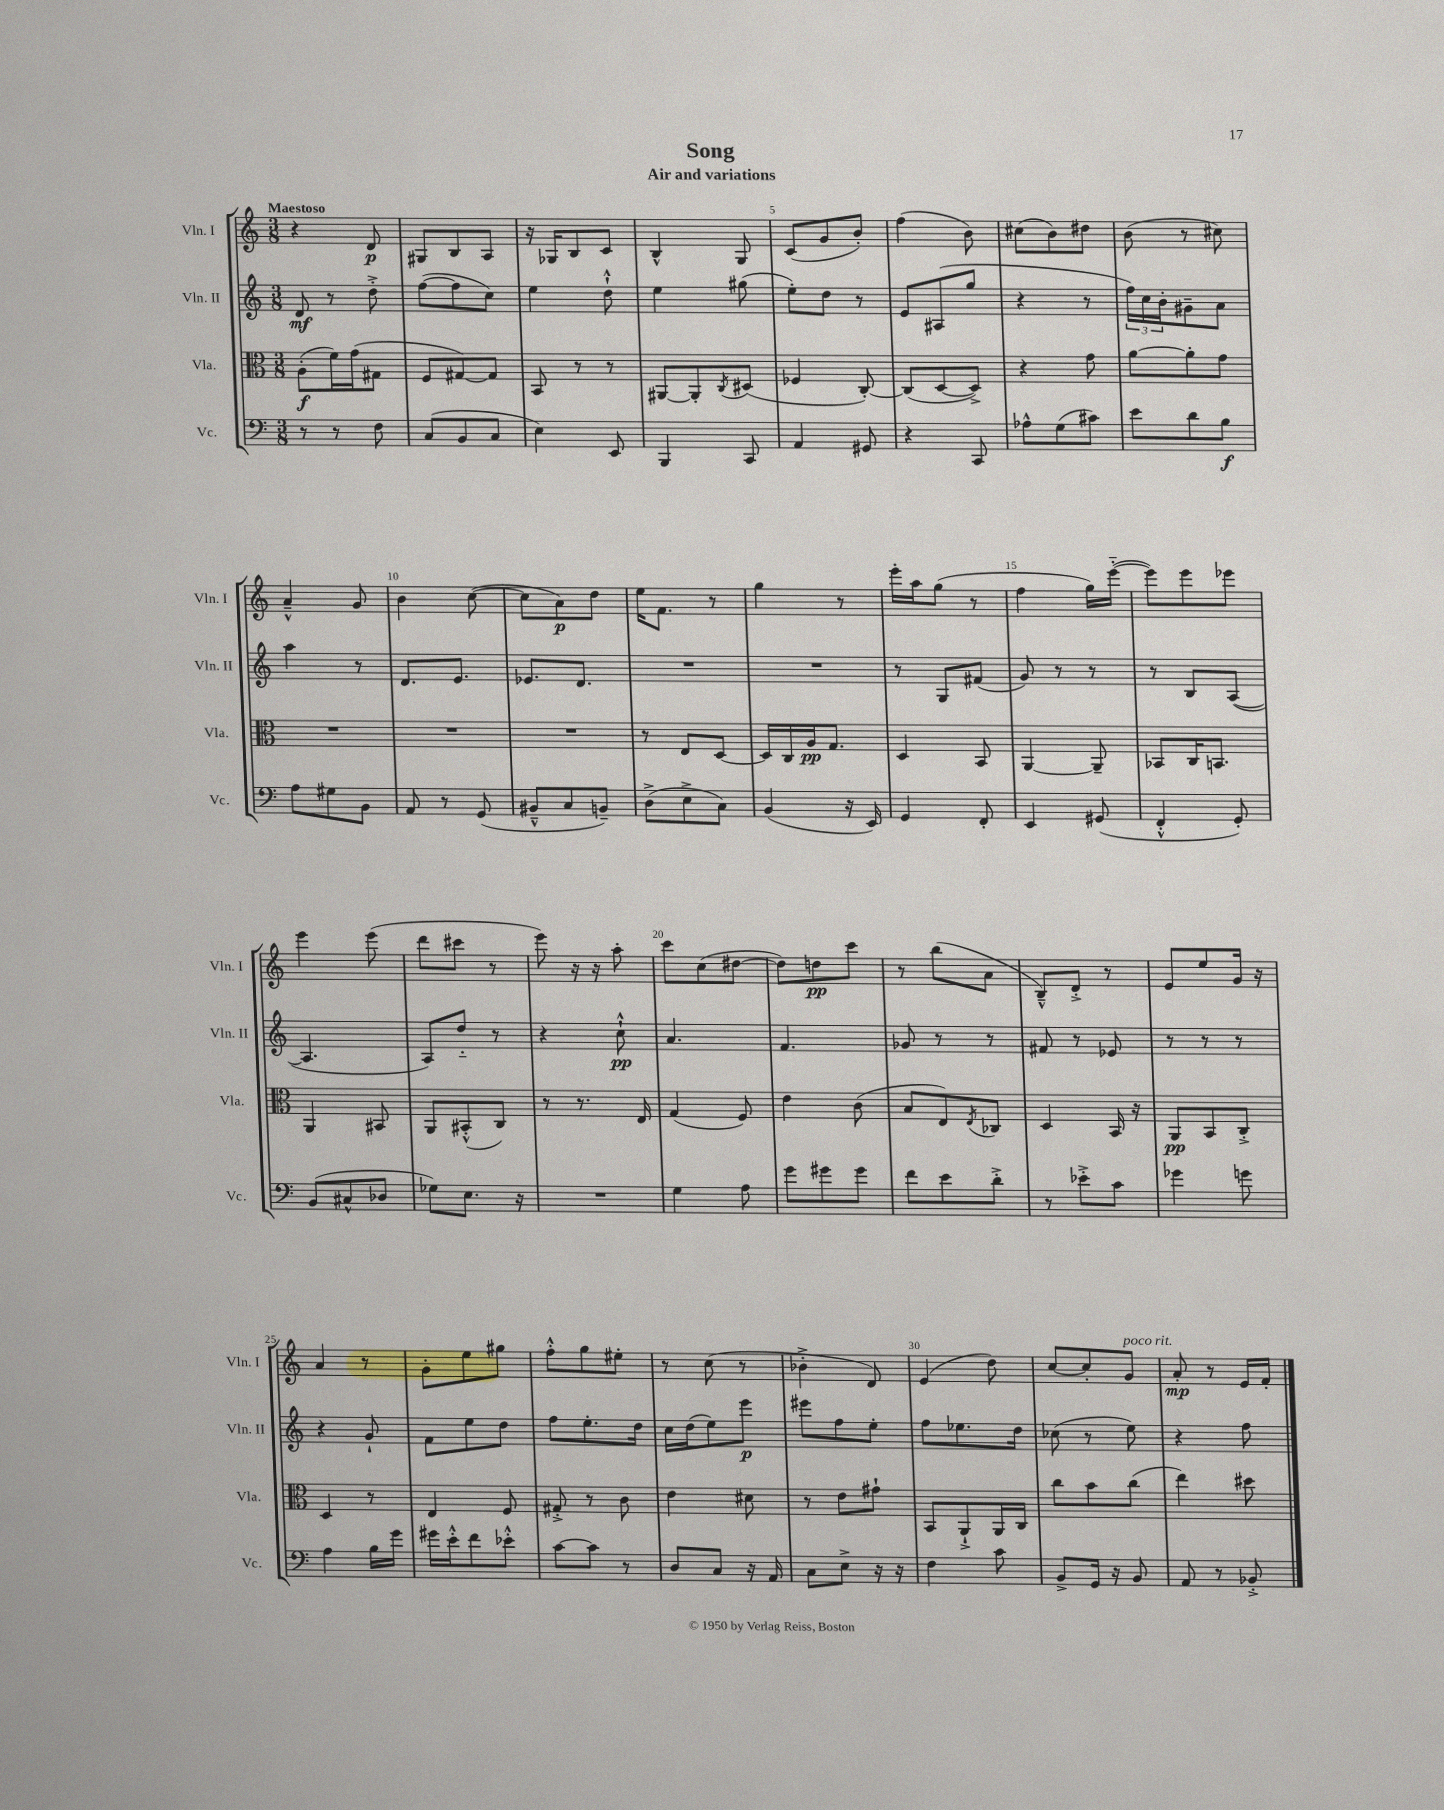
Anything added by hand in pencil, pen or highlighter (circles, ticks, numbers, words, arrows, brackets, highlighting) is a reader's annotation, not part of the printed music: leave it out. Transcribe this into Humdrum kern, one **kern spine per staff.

**kern	**dynam	**kern	**dynam	**kern	**dynam	**kern	**dynam
*part4	*part4	*part3	*part3	*part2	*part2	*part1	*part1
*staff4	*staff4	*staff3	*staff3	*staff2	*staff2	*staff1	*staff1
*I"Vc.	*	*I"Vla.	*	*I"Vln. II	*	*I"Vln. I	*
*I'Vc.	*	*I'Vla.	*	*I'Vln. II	*	*I'Vln. I	*
*clefF4	*	*clefC3	*	*clefG2	*	*clefG2	*
*k[]	*	*k[]	*	*k[]	*	*k[]	*
*M3/8	*	*M3/8	*	*M3/8	*	*M3/8	*
=1	=1	=1	=1	=1	=1	=1	=1
!	!	!	!	!	!	!LO:TX:a:B:t=Maestoso	!
8r	.	(8A'\L	f	8d/	mf	4r	.
8r	.	16f\L)	.	8r	.	.	.
.	.	(16g\J	.	.	.	.	.
8F\	.	8G#X\J	.	8dd'^\	.	8d/	p
=2	=2	=2	=2	=2	=2	=2	=2
(8C/L	.	8F/L	.	([8ff\L	.	8G#X/L	.
8BB/	.	[8G#X/)	.	8ff\]	.	8B/	.
8C/J	.	8G#/J]	.	8cc\J)	.	8A/J	.
=3	=3	=3	=3	=3	=3	=3	=3
4E\)	.	8BB/	.	4ee\	.	16r	.
.	.	.	.	.	.	16G-X/KL	.
.	.	8r	.	.	.	8B/	.
8EE/	.	8r	.	8dd`^^\	.	8c/J	.
=4	=4	=4	=4	=4	=4	=4	=4
4BBB/	.	[8AA#X/L	.	4ee\	.	4B^^/	.
.	.	8AA#'/]	.	.	.	.	.
.	.	8qC/	.	.	.	.	.
8CC/	.	(8D#X/J	.	(8gg#X\	.	8G/	.
=5	=5	=5	=5	=5	=5	=5	=5
4AA/	.	4F-X/	.	8ee'\L)	.	(8c/L	.
.	.	.	.	8dd\J	.	8g/	.
8GG#X/	.	[8C'/)	.	8r	.	8b'/J)	.
=6	=6	=6	=6	=6	=6	=6	=6
4r	.	(8C/L]	.	8e/L	.	(4ff\	.
.	.	[8D/	.	(8A#X/	.	.	.
8CC/	.	8D^/J])	.	8gg/J	.	8b\)	.
=7	=7	=7	=7	=7	=7	=7	=7
8A-X^^\L	.	4r	.	4r	.	(8cc#X\L	.
(8G\	.	.	.	.	.	8b\)	.
8c#X\J)	.	8g\	.	8r	.	8dd#X\J	.
=8	=8	=8	=8	=8	=8	=8	=8
8e\L	.	[8a\L	.	24ff\LL)	.	(8b\	.
.	.	.	.	24cc\	.	.	.
.	.	.	.	24b'\J	.	.	.
8d\	.	8a'\]	.	8g#X~\	.	8r	.
8B\J	f	8g\J	.	8a\J	.	8cc#X\)	.
!!LO:LB:g=z
=9	=9	=9	=9	=9	=9	=9	=9
8A\L	.	4.r	.	4aa\	.	4a~^^/	.
8G#X\	.	.	.	.	.	.	.
8BB\J	.	.	.	8r	.	8g/	.
=10	=10	=10	=10	=10	=10	=10	=10
8AA/	.	4.r	.	8.d/L	.	4b\	.
8r	.	.	.	.	.	.	.
.	.	.	.	8.e/J	.	.	.
(8GG/	.	.	.	.	.	([8cc\	.
=11	=11	=11	=11	=11	=11	=11	=11
8BB#X~^^/L	.	4.r	.	8.e-X/L	.	8cc\L]	.
8C/	.	.	.	.	.	8a\)	p
.	.	.	.	8.d/J	.	.	.
8BBn~/J)	.	.	.	.	.	8dd\J	.
=12	=12	=12	=12	=12	=12	=12	=12
(8D^\L	.	8r	.	4.r	.	16ee\KL	.
.	.	.	.	.	.	8.f\J	.
8E^\	.	8E/L	.	.	.	.	.
8C\J)	.	[8D/J	.	.	.	8r	.
=13	=13	=13	=13	=13	=13	=13	=13
(4BB/	.	16D/LL]	.	4.r	.	4gg\	.
.	.	16C/	.	.	.	.	.
.	.	16A/J	pp	.	.	.	.
.	.	8.G/J	.	.	.	.	.
16r	.	.	.	.	.	8r	.
16EE/)	.	.	.	.	.	.	.
=14	=14	=14	=14	=14	=14	=14	=14
4GG/	.	4D/	.	8r	.	16eee'\LL	.
.	.	.	.	.	.	16aa\J	.
.	.	.	.	8G/L	.	(8gg\J	.
8FF'/	.	8BB/	.	(8f#X/J	.	8r	.
=15	=15	=15	=15	=15	=15	=15	=15
4EE/	.	[4AA/	.	8g/)	.	4ff\	.
.	.	.	.	8r	.	.	.
(8GG#X/	.	8AA~/]	.	8r	.	16gg\LL)	.
.	.	.	.	.	.	([16eee\JJ	.
=16	=16	=16	=16	=16	=16	=16	=16
4FF'^^/	.	8BB-X/L	.	8r	.	8eee\L])	.
.	.	16C/K	.	8B/L	.	8eee\	.
.	.	8.BBn/J	.	.	.	.	.
8GG'/)	.	.	.	([8A/J	.	8eee-X\J	.
!!LO:LB:g=z
=17	=17	=17	=17	=17	=17	=17	=17
(8BB/L	.	4AA/	.	4.A/]	.	4eee\	.
8C#X^^/	.	.	.	.	.	.	.
8D-X/J	.	8BB#X/	.	.	.	(8eee\	.
=18	=18	=18	=18	=18	=18	=18	=18
8G-X\L)	.	8AA/L	.	8A/L)	.	8ddd\L	.
8.E\J	.	(8BB#X'^^/	.	8dd/J	.	8ccc#X\J	.
.	.	8C/J)	.	8r	.	8r	.
16r	.	.	.	.	.	.	.
=19	=19	=19	=19	=19	=19	=19	=19
4.r	.	8r	.	4r	.	8eee\)	.
.	.	8.r	.	.	.	16r	.
.	.	.	.	.	.	16r	.
.	.	.	.	8cc`^^\	pp	8aa'\	.
.	.	16E/	.	.	.	.	.
=20	=20	=20	=20	=20	=20	=20	=20
4G\	.	(4G/	.	4.a/	.	8ccc\L	.
.	.	.	.	.	.	(8cc\	.
8A\	.	8F/)	.	.	.	[8dd#X\J	.
=21	=21	=21	=21	=21	=21	=21	=21
8g\L	.	4e\	.	4.f/	.	8dd#\L])	.
8g#X\	.	.	.	.	.	8ddn\	pp
8g#\J	.	(8c\	.	.	.	8ccc\J	.
=22	=22	=22	=22	=22	=22	=22	=22
8f\L	.	8B/L	.	8g-X/	.	8r	.
8e\	.	8E/)	.	8r	.	(8bb\L	.
.	.	8qE/	.	.	.	.	.
8d'^\J	.	8C-X/J	.	8r	.	8a\J	.
=23	=23	=23	=23	=23	=23	=23	=23
8r	.	4D/	.	8f#X/	.	8B~^^/L)	.
8e-X'^\L	.	.	.	8r	.	8d'^/J	.
8c\J	.	16BB/	.	8e-X/	.	8r	.
.	.	16r	.	.	.	.	.
=24	=24	=24	=24	=24	=24	=24	=24
4g-X\	.	8AA/L	pp	8r	.	8e/L	.
.	.	8BB/	.	8r	.	8ee/	.
8gn\	.	8C'^/J	.	8r	.	16g/Jk	.
.	.	.	.	.	.	16r	.
!!LO:LB:g=z
=25	=25	=25	=25	=25	=25	=25	=25
4A\	.	4D/	.	4r	.	4a/	.
16B\LL	.	8r	.	8g`/	.	8r	.
16g\JJ	.	.	.	.	.	.	.
=26	=26	=26	=26	=26	=26	=26	=26
16g#X\LL	.	4E/	.	8f\L	.	8g'\L	.
16e'^^\J	.	.	.	.	.	.	.
8f\	.	.	.	8ee\	.	8ee\	.
8e-X'^^\J	.	8F/	.	8dd\J	.	8gg#X\J	.
=27	=27	=27	=27	=27	=27	=27	=27
[8c\L	.	8G#X'^/	.	8ff\L	.	8ff'^^\L	.
8c\J]	.	8r	.	8.ee'\	.	8gg\	.
8r	.	8c\	.	.	.	8ee#X'\J	.
.	.	.	.	16dd\Jk	.	.	.
=28	=28	=28	=28	=28	=28	=28	=28
8D/L	.	4e\	.	16cc\LL	.	8r	.
.	.	.	.	(16dd\J	.	.	.
8C/J	.	.	.	8ee\)	.	(8cc\	.
16r	.	8d#X\	.	8eee\J	p	8r	.
16AA/	.	.	.	.	.	.	.
=29	=29	=29	=29	=29	=29	=29	=29
8C\L	.	8r	.	8eee#X\L	.	4b-X'^\	.
8E^\J	.	8e\L	.	8ff\	.	.	.
16r	.	8g#X`\J	.	8ee'\J	.	8d/)	.
16r	.	.	.	.	.	.	.
=30	=30	=30	=30	=30	=30	=30	=30
4F\	.	8BB/L	.	8ff\L	.	(4e/	.
.	.	8AA`^/	.	8.ee-X\	.	.	.
8c\	.	16AA/L	.	.	.	8dd\)	.
.	.	16C/JJ	.	16dd\Jk	.	.	.
=31	=31	=31	=31	=31	=31	=31	=31
8BB^/L	.	8cc\L	.	(8cc-X\	.	[8cc/L	.
16GG/Jk	.	8b\	.	8r	.	8cc'/]	.
16r	.	.	.	.	.	.	.
!	!	!	!	!	!	!LO:TX:a:i:t=poco rit.	!
8BB/	.	(8cc\J	.	8ee\)	.	8g/J	.
=32	=32	=32	=32	=32	=32	=32	=32
8AA/	.	4ee\)	.	4r	.	8a'/	mp
8r	.	.	.	.	.	8r	.
8BB-X'^/	.	8dd#X\	.	8ff\	.	16e/LL	.
.	.	.	.	.	.	16f'/JJ	.
==	==	==	==	==	==	==	==
*-	*-	*-	*-	*-	*-	*-	*-
